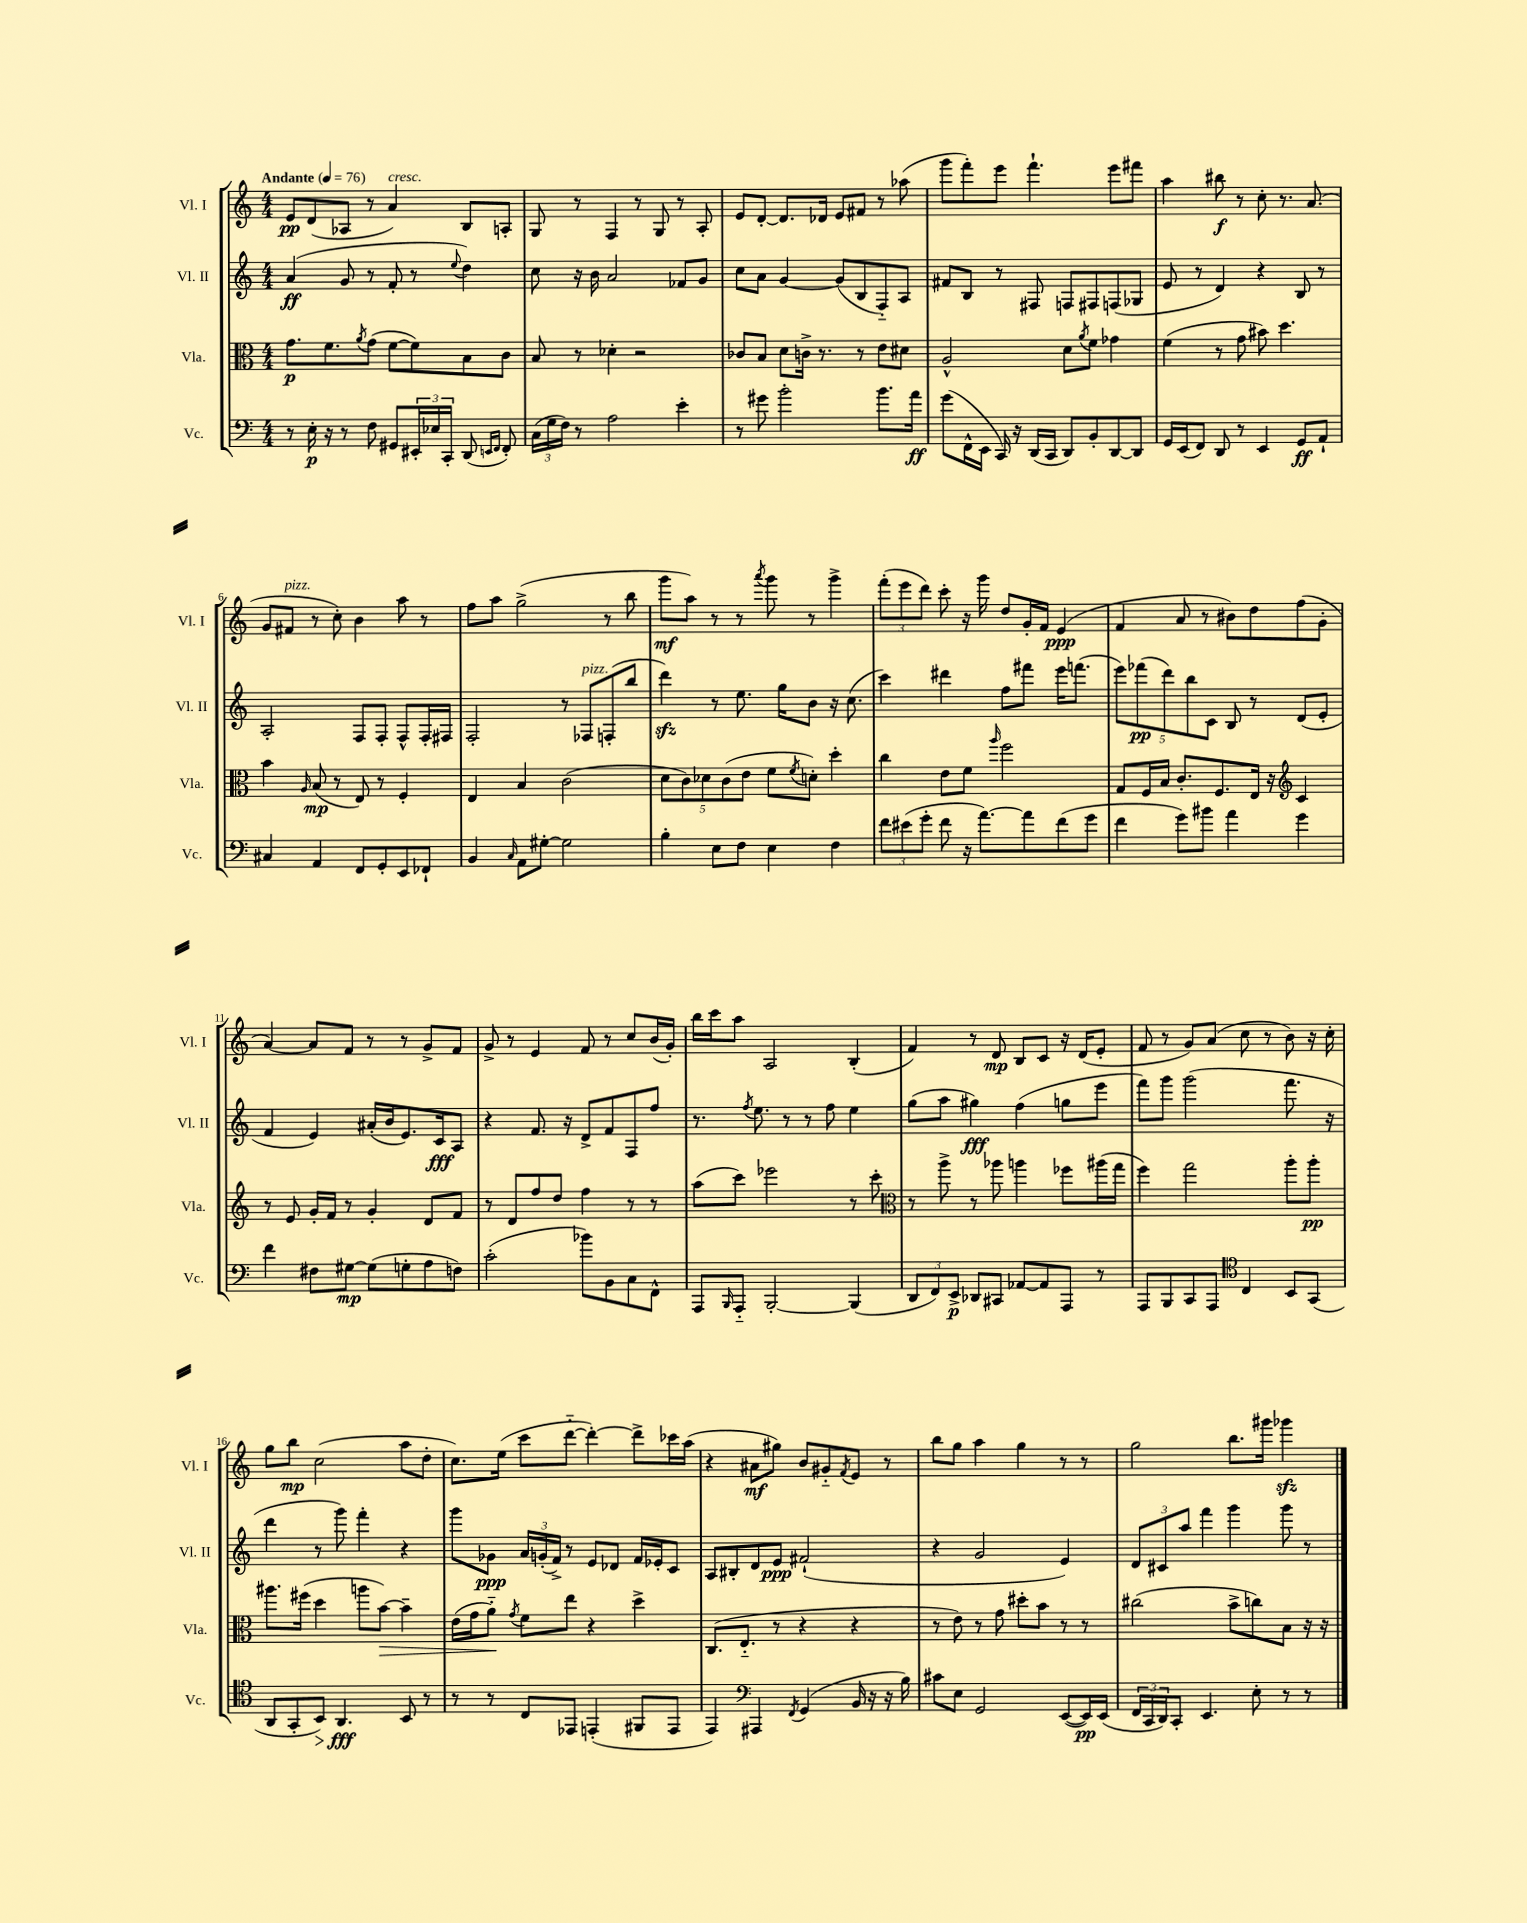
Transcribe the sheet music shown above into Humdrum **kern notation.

**kern	**dynam	**kern	**dynam	**kern	**dynam	**kern	**dynam
*part4	*part4	*part3	*part3	*part2	*part2	*part1	*part1
*staff4	*staff4	*staff3	*staff3	*staff2	*staff2	*staff1	*staff1
*I"Vc.	*	*I"Vla.	*	*I"Vl. II	*	*I"Vl. I	*
*I'Vc.	*	*I'Vla.	*	*I'Vl. II	*	*I'Vl. I	*
*clefF4	*	*clefC3	*	*clefG2	*	*clefG2	*
*k[]	*	*k[]	*	*k[]	*	*k[]	*
*M4/4	*	*M4/4	*	*M4/4	*	*M4/4	*
*MM76	*	*MM76	*	*MM76	*	*MM76	*
=1	=1	=1	=1	=1	=1	=1	=1
!	!	!	!	!	!	!LO:TX:a:B:t=Andante	!
8r	.	8.g\L	p	(4a/	ff	8e/L	pp
16E'\	p	.	.	.	.	(8d/	.
16r	.	8.f\	.	.	.	.	.
8r	.	.	.	8g/	.	8A-X/J	.
.	.	8qa/	.	.	.	.	.
8F\	.	(8g\J	.	8r	.	8r	.
!	!	!	!	!	!	!LO:TX:a:i:t=cresc.	!
8GG#X/L	.	[8f\L	.	8f'/	.	4a/)	.
24EE#X'/L	.	8f\])	.	8r	.	.	.
24E-X/	.	.	.	.	.	.	.
24CC'/JJ	.	.	.	.	.	.	.
.	.	.	.	8qqee/	.	.	.
(8DD/	.	8B\	.	4dd\)	.	8B/L	.
16qqEEn/LL	.	.	.	.	.	.	.
16qqFF/JJ	.	.	.	.	.	.	.
8FF'/)	.	8c\J	.	.	.	8An'/J	.
=2	=2	=2	=2	=2	=2	=2	=2
(24C\LL	.	8B/	.	8cc\	.	8G/	.
24G\	.	.	.	.	.	.	.
24F\JJ)	.	.	.	.	.	.	.
8r	.	8r	.	16r	.	8r	.
.	.	.	.	16b\	.	.	.
2A\	.	4d-X'\	.	2a/	.	4F/	.
.	.	2r	.	.	.	8r	.
.	.	.	.	.	.	8G/	.
4e'\	.	.	.	8f-X/L	.	8r	.
.	.	.	.	8g/J	.	8A'/	.
=3	=3	=3	=3	=3	=3	=3	=3
8r	.	8c-X/L	.	8cc\L	.	8e/L	.
8g#X\	.	8B/J	.	8a\J	.	[8d'/J	.
2b'\	.	8d\L	.	[4g/	.	8.d/L]	.
.	.	16cn^\Jk	.	.	.	.	.
.	.	8.r	.	.	.	16d-X/Jk	.
.	.	.	.	(8g/L]	.	8e/L	.
.	.	8r	.	8B/	.	8f#X/J	.
8.b\L	.	8e\L	.	8F/)	.	8r	.
.	.	8d#X\J	.	8A/J	.	(8aa-X\	.
16a\Jk	ff	.	.	.	.	.	.
=4	=4	=4	=4	=4	=4	=4	=4
(8g\L	.	2A^^/	.	8f#X/L	.	8ggg\L	.
16FF^^\L	.	.	.	8B/J	.	8fff'\)	.
16EE\JJ	.	.	.	.	.	.	.
16CC/)	.	.	.	8r	.	8eee\J	.
16r	.	.	.	.	.	.	.
(16DD/LL	.	.	.	8F#X/	.	4.fff`\	.
16CC/JJ	.	.	.	.	.	.	.
8DD/L)	.	8d\L	.	8Fn/L	.	.	.
.	.	8qa/	.	.	.	.	.
8BB'/	.	8f\J	.	8F#X/	.	.	.
[8DD/	.	4g-X\	.	(8Fn/	.	8eee\L	.
8DD/J]	.	.	.	8G-X/J	.	8fff#X\J	.
=5	=5	=5	=5	=5	=5	=5	=5
16GG/LL	.	(4f\	.	8e/	.	4aa\	.
(16EE/J	.	.	.	.	.	.	.
8FF/J)	.	.	.	8r	.	.	.
8DD/	.	8r	.	4d/)	.	8bb#X\	f
8r	.	8g\	.	.	.	8r	.
4EE/	.	8b#X\)	.	4r	.	8cc'\	.
.	.	4.dd\	.	.	.	8.r	.
8GG/L	ff	.	.	8B/	.	.	.
.	.	.	.	.	.	(8.a/	.
8AA`/J	.	.	.	8r	.	.	.
!!LO:LB:g=z
=6	=6	=6	=6	=6	=6	=6	=6
4C#X/	.	4b\	.	2A'/	.	8g/L	.
!	!	!	!	!	!	!LO:TX:a:i:t=pizz.	!
.	.	.	.	.	.	8f#X/J	.
.	.	16qqA/	.	.	.	.	.
4AA/	.	(8B/	mp	.	.	8r	.
.	.	8r	.	.	.	8cc'\)	.
8FF/L	.	8E/)	.	8F/L	.	4b\	.
8GG'/	.	8r	.	8F'/J	.	.	.
8EE/	.	4F'/	.	8F^^/L	.	8aa\	.
8FF-X`/J	.	.	.	16F'/L	.	8r	.
.	.	.	.	16F#X/JJ	.	.	.
=7	=7	=7	=7	=7	=7	=7	=7
4BB/	.	4E/	.	2F'/	.	8ff\L	.
.	.	.	.	.	.	8aa\J	.
16qqC/	.	.	.	.	.	.	.
8AA\L	.	4B/	.	.	.	(2gg^\	.
[8G#X'\J	.	.	.	.	.	.	.
2G#\]	.	(2c\	.	8r	.	.	.
!	!	!	!	!LO:TX:a:i:t=pizz.	!	!	!
.	.	.	.	8F-X/L	.	.	.
.	.	.	.	(8Fn'/	.	8r	.
.	.	.	.	8bb/J	.	8bb\	.
=8	=8	=8	=8	=8	=8	=8	=8
4B'\	.	10d\L	.	4dddzz\)	.	8ggg\L	mf
.	.	10c\)	.	.	.	.	.
.	.	.	.	.	.	8aa\J)	.
.	.	10d-X\	.	.	.	.	.
8E\L	.	.	.	8r	.	8r	.
.	.	(10c\	.	.	.	.	.
8F\J	.	.	.	8.ee\	.	8r	.
.	.	10e\J	.	.	.	.	.
.	.	.	.	.	.	8qaaa/	.
4E\	.	8f\L	.	.	.	8ggg\	.
.	.	.	.	16gg\KL	.	.	.
.	.	8qf/	.	.	.	.	.
.	.	8dn'\J)	.	8b\J	.	8r	.
4F\	.	4dd'\	.	16r	.	4ggg^\	.
.	.	.	.	(8.cc\	.	.	.
=9	=9	=9	=9	=9	=9	=9	=9
12f\L	.	4cc\	.	4ccc\)	.	(12fff'\L	.
(12e#X\	.	.	.	.	.	12eee\	.
12g'\J	.	.	.	.	.	12ddd\J)	.
8f\	.	8e\L	.	4ddd#X\	.	8ccc'\	.
16r	.	8f\J	.	.	.	16r	.
[8.a\L)	.	.	.	.	.	16ggg\	.
.	.	16qqaa/	.	.	.	.	.
.	.	2ff\	.	8ff\L	.	8dd/L	.
8a\]	.	.	.	8fff#X\J	.	16g'/L	.
.	.	.	.	.	.	16f/JJ	.
(8f\	.	.	.	16eee\KL	.	(4e/	ppp
.	.	.	.	(8.fffn\J	.	.	.
8g\J	.	.	.	.	.	.	.
=10	=10	=10	=10	=10	=10	=10	=10
4f\	.	8G/L	.	10eee\L)	.	4f/	.
.	.	.	.	(10fff-X\	pp	.	.
.	.	16F/L	.	.	.	.	.
.	.	16B/JJ	.	.	.	.	.
.	.	.	.	10ddd\)	.	.	.
8g\L)	.	8.c'/L	.	.	.	8a/	.
.	.	.	.	10bb\	.	.	.
8b#X\J	.	.	.	.	.	8r	.
.	.	.	.	10c\J	.	.	.
.	.	8.F/	.	.	.	.	.
4a\	.	.	.	8B/	.	8b#X\L)	.
.	.	16E/Jk	.	8r	.	8dd\	.
.	.	16r	.	.	.	.	.
*	*	*clefG2	*	*	*	*	*
4g\	.	4c/	.	(8d/L	.	(8ff\	.
.	.	.	.	8e'/J	.	8g'\J	.
!!LO:LB:g=z
=11	=11	=11	=11	=11	=11	=11	=11
4f\	.	8r	.	4f/	.	[4a/)	.
.	.	8e/	.	.	.	.	.
8F#X\L	.	16g'/LL	.	4e/)	.	8a/L]	.
.	.	16f/JJ	.	.	.	.	.
[8G#X\J	mp	8r	.	.	.	8f/J	.
(8G#\L]	.	4g'/	.	(16a#X'/LL	.	8r	.
.	.	.	.	16b/J	.	.	.
8Gn'\	.	.	.	8.e/)	.	8r	.
8A\	.	8d/L	.	.	.	8g^/L	.
.	.	.	.	16c/k	fff	.	.
8Fn\J)	.	8f/J	.	8A/J	.	8f/J	.
=12	=12	=12	=12	=12	=12	=12	=12
(2c'\	.	8r	.	4r	.	8g^/	.
.	.	8d/L	.	.	.	8r	.
.	.	8ff/	.	8.f/	.	4e/	.
.	.	8dd/J	.	.	.	.	.
.	.	.	.	16r	.	.	.
8b-X\L)	.	4ff\	.	8d^/L	.	8f/	.
8BB\	.	.	.	8f/	.	8r	.
8C\	.	8r	.	8F/	.	8cc/L	.
8FF^^\J	.	8r	.	8ff/J	.	(16b/L	.
.	.	.	.	.	.	16g'/JJ)	.
=13	=13	=13	=13	=13	=13	=13	=13
8AAA/L	.	(8aa\L	.	8.r	.	16bb\LL	.
.	.	.	.	.	.	16ccc\J	.
16qqBBB/	.	.	.	.	.	.	.
8AAA/J	.	8ccc\J)	.	.	.	8aa\J	.
.	.	.	.	8qff/	.	.	.
.	.	.	.	8.ee\	.	.	.
[2BBB'/	.	2eee-X\	.	.	.	2A/	.
.	.	.	.	8r	.	.	.
.	.	.	.	8r	.	.	.
.	.	.	.	8ff\	.	.	.
(4BBB/]	.	8r	.	4ee\	.	(4B'/	.
.	.	8ccc'\	.	.	.	.	.
=14	=14	=14	=14	=14	=14	=14	=14
*	*	*clefC3	*	*	*	*	*
12DD/L	.	8r	.	(8gg\L	.	4f/)	.
12FF/)	.	.	.	.	.	.	.
.	.	8aa^\	.	8aa\J	.	.	.
12EE^/J	p	.	.	.	.	.	.
8DD-X/L	.	8r	.	4gg#X\)	fff	8r	.
8CC#X/J	.	8aa-X\	.	.	.	8d/	mp
[8AA-X/L	.	4aan\	.	(4ff\	.	8B/L	.
8AA-/]	.	.	.	.	.	8c/J	.
8AAA/J	.	8ff-X\L	.	8ggn\L	.	16r	.
.	.	.	.	.	.	(16d/KL	.
8r	.	(16aa#X\L	.	8eee\J	.	8e'/J	.
.	.	16gg\JJ	.	.	.	.	.
=15	=15	=15	=15	=15	=15	=15	=15
8AAA/L	.	4ff\)	.	8fff\L)	.	8f/	.
8BBB/	.	.	.	8ggg\J	.	8r	.
8CC/	.	2gg\	.	(2ggg\	.	8g/L)	.
8AAA/J	.	.	.	.	.	(8a/J	.
*clefC4	*	*	*	*	*	*	*
4C/	.	.	.	.	.	8cc\	.
.	.	.	.	.	.	8r	.
8BB/L	.	8aa'\L	.	8.fff\	.	8b\)	.
(8GG/J	.	8aa'\J	pp	.	.	16r	.
.	.	.	.	16r	.	16cc'\	.
!!LO:LB:g=z
=16	=16	=16	=16	=16	=16	=16	=16
8AA/L	.	8.aa#X\L	.	4ddd\	.	8gg\L	.
8GG'/	.	.	.	.	.	8bb\J	mp
.	.	(16ff#X\Jk	.	.	.	.	.
!	!LO:HP:b	!	!	!	!	!	!
8BB/J)	>	4dd\	.	8r	.	(2cc\	.
4.AA/	fff	.	.	8ggg\)	.	.	.
.	.	8aan\L	.	4fff'\	.	.	.
!	!	!	!LO:HP:b	!	!	!	!
.	.	[8b\J)	>	.	.	.	.
8BB/	]	4b~\]	.	4r	.	8aa\L	.
8r	.	.	.	.	.	8dd'\J	.
=17	=17	=17	=17	=17	=17	=17	=17
8r	.	(16e\LL	.	8ggg\L	.	8.cc\L)	.
.	.	16g\J	.	.	.	.	.
8r	.	8a\J)	.	8g-X\J	ppp	.	.
.	.	.	.	.	.	(16ee\Jk	.
.	.	8qg/	.	.	.	.	.
8C/L	.	8f\L	]	24a/LL	.	8ccc\L	.
.	.	.	.	(24gn'/	.	.	.
.	.	.	.	24f^/JJ)	.	.	.
8EE-X/J	.	8ee\J	.	8r	.	[8ddd\J	.
(4EEn'/	.	4r	.	8e/L	.	4ddd'\_)	.
.	.	.	.	8d-X/J	.	.	.
8FF#X/L	.	4dd^\	.	16f/LL	.	8ddd^\L]	.
.	.	.	.	16e-X'/J	.	.	.
8EE/J	.	.	.	8c/J	.	16ccc-X\L	.
.	.	.	.	.	.	(16aa\JJ	.
=18	=18	=18	=18	=18	=18	=18	=18
4EE/)	.	(8.C/L	.	8A/L	.	4r	.
.	.	.	.	8B#X'/	.	.	.
.	.	8.E/J	.	.	.	.	.
*clefF4	*	*	*	*	*	*	*
4AAA#X/	.	.	.	8d/	.	8a#X\L	mf
.	.	8r	.	8e/J	ppp	8gg#X\J)	.
8qFF/	.	.	.	.	.	.	.
(4GG/	.	4r	.	(2f#X`/	.	8b/L	.
.	.	.	.	.	.	8g#X/	.
.	.	.	.	.	.	8qf/	.
16BB/	.	4r	.	.	.	8e/J	.
16r	.	.	.	.	.	.	.
16r	.	.	.	.	.	8r	.
16B\)	.	.	.	.	.	.	.
=19	=19	=19	=19	=19	=19	=19	=19
8c#X\L	.	8r	.	4r	.	8bb\L	.
8E\J	.	8e\)	.	.	.	8gg\J	.
2GG/	.	8r	.	2g/	.	4aa\	.
.	.	8g\	.	.	.	.	.
.	.	8dd#X'\L	.	.	.	4gg\	.
.	.	8b\J	.	.	.	.	.
([8EE/L	.	8r	.	4e/)	.	8r	.
16EE/L])	pp	8r	.	.	.	8r	.
(16EE/JJ	.	.	.	.	.	.	.
=20	=20	=20	=20	=20	=20	=20	=20
24FF/LL	.	(2cc#X\	.	12d/L	.	2gg\	.
24CC/	.	.	.	.	.	.	.
24DD/J)	.	.	.	12c#X/	.	.	.
8CC'/J	.	.	.	.	.	.	.
.	.	.	.	12aa/J	.	.	.
4.EE/	.	.	.	4fff\	.	.	.
.	.	8b^\L	.	4ggg\	.	8.bb\L	.
8E'\	.	8ccn\)	.	.	.	.	.
.	.	.	.	.	.	16ggg#X\Jk	.
8r	.	8B\J	.	8ggg\	.	4ggg-Xzz\	.
8r	.	16r	.	8r	.	.	.
.	.	16r	.	.	.	.	.
==	==	==	==	==	==	==	==
*-	*-	*-	*-	*-	*-	*-	*-
